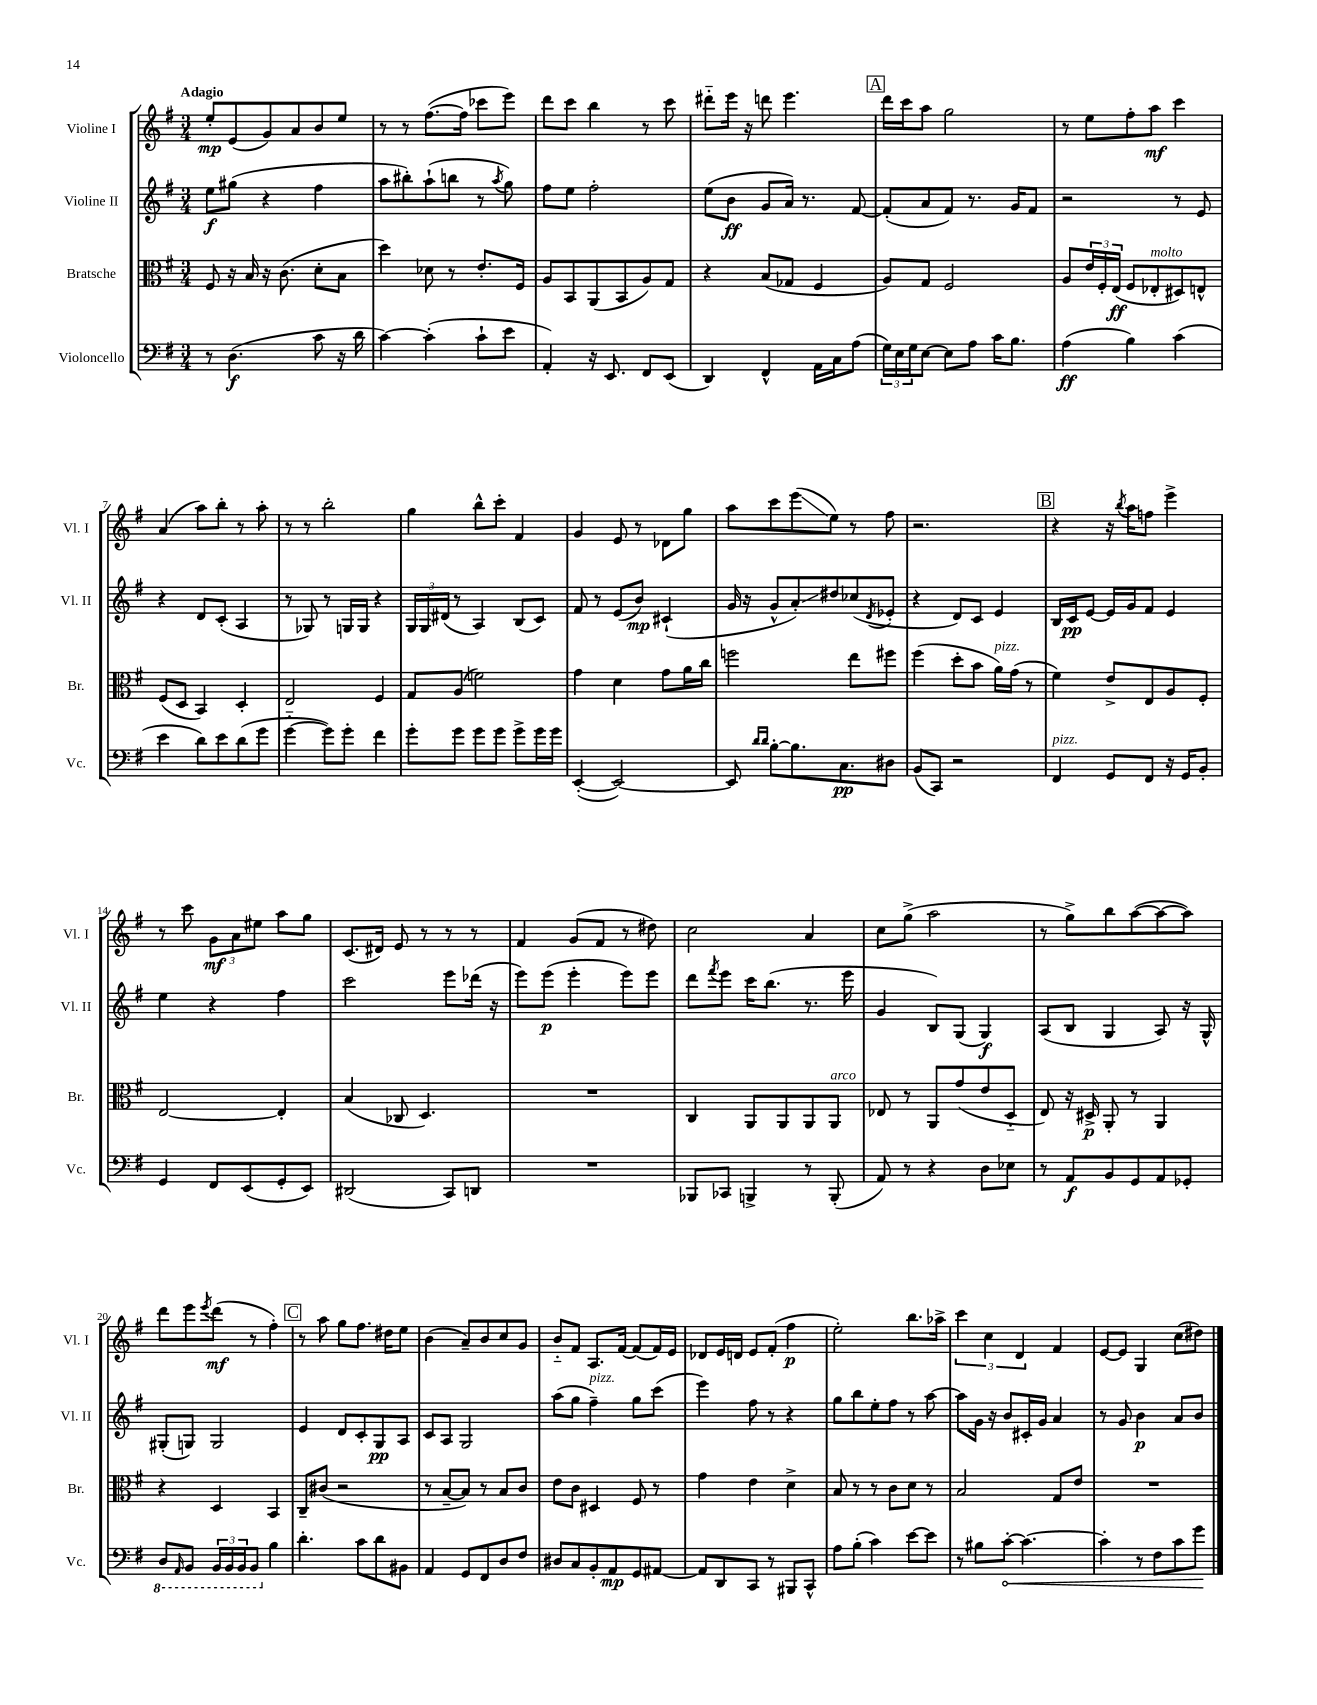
<<
\new StaffGroup <<
\new Staff = "s0" \with { instrumentName = "Violine I" shortInstrumentName = "Vl. I" } {
    \clef treble \key g \major \numericTimeSignature \time 3/4 \tempo "Adagio"
    e''8-.\mp e'8( g'8) a'8 b'8 e''8 |
    r8 r8 fis''8.~( fis''16 ces'''8 e'''8) |
    d'''8 c'''8 b''4 r8 c'''8 |
    dis'''8-_ e'''16 r16 d'''8 e'''4. |
    \mark \markup { \box "A" } d'''16 c'''16 a''8 g''2 |
    r8 e''8 fis''8-. a''8\mf c'''4 |
    a'4( a''8) b''8-. r8 a''8-. |
    r8 r8 b''2-. |
    g''4 b''8-^ c'''8-. fis'4 |
    g'4 e'8 r8 des'8 g''8 |
    a''8 c'''8 e'''8\glissando( e''8) r8 fis''8 |
    r2. |
    \mark \markup { \box "B" } r4 r16 \acciaccatura { b''8 } a''16 f''8 e'''4-> |
    r8 c'''8 \tuplet 3/2 { g'8\mf a'8 eis''8 } a''8 g''8 |
    c'8.( dis'16) e'8 r8 r8 r8 |
    fis'4 g'8( fis'8 r8 dis''8) |
    c''2 a'4 |
    c''8 g''8->( a''2 |
    r8 g''8->) b''8 a''8~( a''8~ a''8) |
    d'''8 e'''8 \acciaccatura { e'''8 } d'''8\mf( r8 fis''4-.) |
    \mark \markup { \box "C" } r8 a''8 g''8 fis''8. dis''16 e''8 |
    b'4( a'8--) b'8 c''8 g'8 |
    b'8-_ fis'8 a8. fis'16~ fis'8( fis'16) e'16 |
    des'8 e'16 d'16 e'8 fis'8-.( fis''4\p |
    e''2-.) b''8. aes''16-> |
    \tuplet 3/2 { c'''4 c''4 d'4 } fis'4 |
    e'8~ e'8 g4 c''8( dis''8) \bar "|." |
}
\new Staff = "s1" \with { instrumentName = "Violine II" shortInstrumentName = "Vl. II" } {
    \clef treble \key g \major \numericTimeSignature \time 3/4
    e''8\f gis''8( r4 fis''4 |
    a''8 bis''8-.) a''8-!( b''8 r8 \acciaccatura { a''8 } g''8) |
    fis''8 e''8 fis''2-. |
    e''8( b'8\ff g'8 a'16) r8. fis'8~ |
    \mark \markup { \box "A" } fis'8-.( a'8 fis'8) r8. g'16 fis'8 |
    r2 r8 e'8 |
    r4 d'8 c'8-.( a4 |
    r8 ges8) r8 g16 g16 r4 |
    \tuplet 3/2 { g16 g16 dis'16( } r8 a4) b8( c'8) |
    fis'8 r8 e'8( b'8\mp) cis'4-!( |
    g'16 r16 g'8-^ a'8-.\glissando) dis''8 ces''8( \acciaccatura { d'8 } ees'8-. |
    r4 d'8) c'8 e'4 |
    \mark \markup { \box "B" } b16 c'16\pp e'8~ e'16 g'16 fis'8 e'4 |
    e''4 r4 fis''4 |
    c'''2 e'''8 des'''16( r16 |
    e'''8) e'''8\p( e'''4-. e'''8) e'''8 |
    d'''8 \acciaccatura { fis'''8 } e'''8 c'''16 b''8.( r8. e'''16 |
    g'4 b8) g8( g4\f) |
    a8( b8 g4 a8) r16 g16-^ |
    gis8-.( g8) g2 |
    \mark \markup { \box "C" } e'4 d'8 c'8-. g8\pp a8 |
    c'8 a8 g2 |
    a''8( g''8 fis''4--^\markup { \italic "pizz." }) g''8 c'''8( |
    e'''4) fis''8 r8 r4 |
    g''8 b''8 e''8-. fis''8 r8 a''8~ |
    a''8 g'16 r16 b'8 cis'16-. g'16 a'4 |
    r8 g'8 b'4\p a'8 b'8 \bar "|." |
}
\new Staff = "s2" \with { instrumentName = "Bratsche" shortInstrumentName = "Br." } {
    \clef alto \key g \major \numericTimeSignature \time 3/4
    fis8 r16 b16 r16 c'8.( d'8-. b8 |
    d''4) des'8 r8 e'8.-. fis16 |
    a8 b,8 a,8( b,8 a8) g8 |
    r4 b8( ges8 fis4 |
    \mark \markup { \box "A" } a8) g8 fis2 |
    a8 \tuplet 3/2 { e'16 fis16-. e16\ff( } fis8 ees8-.^\markup { \italic "molto" } dis8) e8-^ |
    fis8( d8 b,4) d4-. |
    e2 fis4 |
    g8 a8( f'2) |
    g'4 d'4 g'8 a'16 c''16 |
    f''2 e''8 fis''8 |
    fis''4( d''8-. b'8 a'16^\markup { \italic "pizz." }) g'16( r8 |
    \mark \markup { \box "B" } fis'4) e'8-> e8 a8 fis8-. |
    e2~ e4-. |
    b4( ces8 d4.) |
    R2. |
    c4 a,8 a,8 a,8 a,8^\markup { \italic "arco" } |
    ees8 r8 a,8 g'8( e'8 d8-_ |
    e8) r16 dis16->\p a,8-. r8 a,4 |
    r4 d4 b,4 |
    \mark \markup { \box "C" } c8-- cis'8( r2 |
    r8 b8~-- b8) r8 b8 c'8 |
    e'8 c'8 dis4 fis8 r8 |
    g'4 e'4 d'4-> |
    b8 r8 r8 c'8 d'8 r8 |
    b2 g8 e'8 |
    R2. \bar "|." |
}
\new Staff = "s3" \with { instrumentName = "Violoncello" shortInstrumentName = "Vc." } {
    \clef bass \key g \major \numericTimeSignature \time 3/4
    r8 d4.\f( c'8 r16 d'16 |
    c'4~) c'4-.( c'8-! e'8 |
    a,4-.) r16 e,8. fis,8 e,8( |
    d,4) fis,4-^ a,16 c16 a8( |
    \mark \markup { \box "A" } \tuplet 3/2 { g16) e16 g16 } e8~ e8 a8 c'16 b8. |
    a4\ff( b4) c'4( |
    e'4 d'8) e'8 d'8( g'8 |
    g'4~-_ g'8) g'8-. fis'4 |
    g'8-. g'8 g'8 g'8 g'8-> g'16 g'16 |
    e,4~-.( e,2~) |
    e,8 \grace { d'16 d'16 } b8~-. b8. c8.\pp dis8 |
    b,8( c,8) r2 |
    \mark \markup { \box "B" } fis,4^\markup { \italic "pizz." } g,8 fis,8 r16 g,16 b,8-. |
    g,4 fis,8 e,8( g,8-. e,8) |
    dis,2( c,8) d,8 |
    R2. |
    bes,,8 ces,8 b,,4-> r8 b,,8-.( |
    a,8) r8 r4 d8 ees8 |
    r8 a,8\f b,8 g,8 a,8 ges,8-. |
    \ottava #-1 d,8 \grace { a,,16 } b,,8 \tuplet 3/2 { b,,16 b,,16 b,,16 } b,,8 \ottava #0 b4 |
    \mark \markup { \box "C" } d'4.-. c'8 d'8 bis,8 |
    a,4 g,8 fis,8 d8 fis8 |
    dis8 c8 b,8-. a,8\mp g,8 ais,8~ |
    ais,8 d,8 c,8 r8 bis,,8 c,8-^ |
    a8 b8-.( c'4) e'8~ e'8 |
    r8 bis8 \once \override Hairpin.circled-tip = ##t c'8~-.\< c'4.~ |
    c'4-. r8 fis8 c'8 g'8\! \bar "|." |
}
>>
>>
